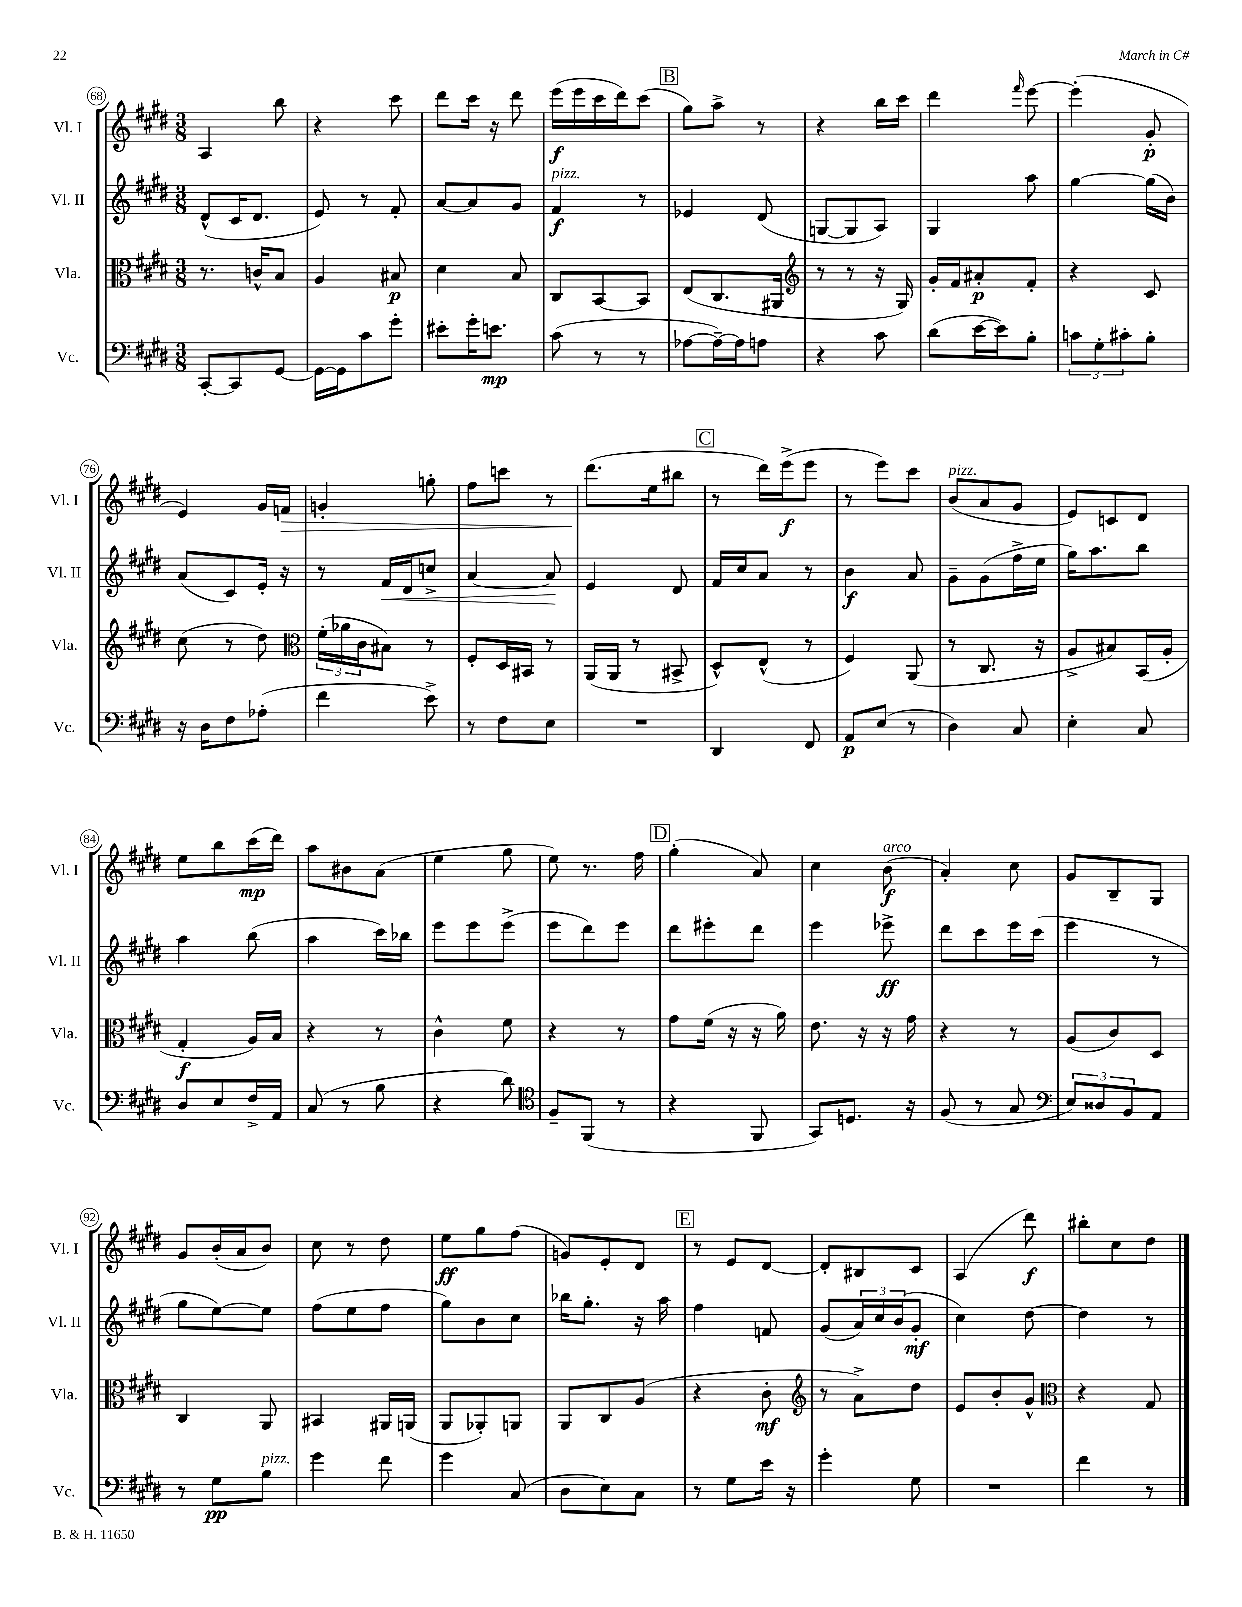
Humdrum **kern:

**kern	**kern	**kern	**kern
*staff4	*staff3	*staff2	*staff1
*clefF4	*clefC3	*clefG2	*clefG2
*k[f#c#g#d#]	*k[f#c#g#d#]	*k[f#c#g#d#]	*k[f#c#g#d#]
*M3/8	*M3/8	*M3/8	*M3/8
[8CC#'	8.r	(8d#^^	4A
8CC#]	.	16c#	.
.	16c^^	8.d#	.
[8GG#	8B	.	8bb
=	=	=	=
16GG#_	4A	8e)	4r
16GG#]	.	.	.
8c#	.	8r	.
8g#'	8B#	8f#'	8ccc#
=	=	=	=
8e#'	4d#	[8a	8ddd#
16g#'	.	8a]	16ccc#
8.e	.	.	16r
.	8B	8g#	8ddd#
=	=	=	=
(8c#	8C#	4f#	(16eee
.	.	.	16eee
8r	[8BB	.	16ccc#
.	.	.	16ddd#)
8r	8BB]	8r	(8ccc#
=	=	=	=
[8A-	(8E	4e-	8gg#)
16A-~_)	8.C#	.	8aa^
16A-]	.	.	.
8A	.	(8d#	8r
.	16AA#	.	.
=	=	=	=
*	*clefG2	*	*
4r	8r	[8G	4r
.	8r	8G]	.
8c#	16r	8A)	16bb
.	16G#)	.	16ccc#
=	=	=	=
(8d#	16g#'	4G#	4ddd#
.	16f#	.	.
[16e	8a#'	.	.
16e])	.	.	.
.	.	.	16qqfff#
8B'	8f#'	8aa	[8eee
=	=	=	=
12c	4r	[4gg#	(4eee']
12G#'	.	.	.
12c#'	.	.	.
8B'	8c#	(16gg#]	8g#'
.	.	16b)	.
=	=	=	=
16r	(8cc#	(8a	4e)
16D#	.	.	.
8F#	8r	8c#)	.
(8A-'	8dd#)	16e'	16g#
.	.	16r	16f
=	=	=	=
*	*clefC3	*	*
4f#	(24f#'	8r	4g'
.	24a-	.	.
.	24c#	.	.
.	8B#)	16f#	.
.	.	16d#	.
8e^)	8r	8cc^	8gg'
=	=	=	=
8r	8F#'	[4a	8ff#
8F#	16D#	.	8ccc
.	16BB#	.	.
8E	8r	8a]	8r
=	=	=	=
4.r	(16AA	4e	(8.ddd#
.	16AA	.	.
.	8r	.	.
.	.	.	16ee
.	8BB#^	8d#	8bb#
=	=	=	=
4DD#	8D#^^)	16f#	8r
.	.	16cc#	.
.	(8E^^	8a	16ddd#)
.	.	.	(16eee^
8FF#	8r	8r	8eee
=	=	=	=
8AA	4F#)	4b	8r
(8E	.	.	8eee)
8r	(8AA	8a	8ccc#
=	=	=	=
4D#)	8r	8g#~	(8b
.	8.C#	(8g#	8a
8C#	.	16ff#^	8g#
.	16r	16ee	.
=	=	=	=
4E'	8A^	16gg#)	8e)
.	.	8.aa	.
.	8B#)	.	8c
8C#	(16BB	8bb	8d#
.	16A'	.	.
=	=	=	=
8D#	4G#'	4aa	8ee
8E	.	.	8bb
16F#^	16A)	(8bb	(16ccc#
16AA	16B	.	16ddd#)
=	=	=	=
(8C#	4r	4aa	8aa
8r	.	.	8b#
8B	8r	16ccc#)	(8a
.	.	16bb-	.
=	=	=	=
4r	4c#^^	8eee	4ee
.	.	8eee	.
8d#)	8f#	(8eee^	8gg#
=	=	=	=
*clefC4	*	*	*
8F#~	4r	8eee	8ee)
(8FF#	.	8ddd#)	8.r
8r	8r	8eee	.
.	.	.	16ff#
=	=	=	=
4r	8g#	8ddd#	(4gg#'
.	(16f#	8eee#'	.
.	16r	.	.
8FF#	16r	8ddd#	8a)
.	16a)	.	.
=	=	=	=
8GG#)	8.e	4eee	4cc#
8.D	.	.	.
.	16r	.	.
.	16r	8eee-^	(8b
16r	16g#	.	.
=	=	=	=
(8F#	4r	8ddd#	4a')
8r	.	8ccc#	.
8G#	8r	16eee	8cc#
.	.	(16ccc#	.
=	=	=	=
*clefF4	*	*	*
12E)	(8A	4eee	8g#
12D##	.	.	.
.	8c#)	.	8B~
12BB	.	.	.
8AA	8D#	8r	8G#
=	=	=	=
8r	4C#	8gg#	8g#
8G#	.	[8ee)	(16b'
.	.	.	16a
8B	8AA	8ee]	8b)
=	=	=	=
4g#	4BB#	(8ff#	8cc#
.	.	8ee	8r
8f#	16AA#	8ff#	8dd#
.	(16AA	.	.
=	=	=	=
4g#	8AA	8gg#)	8ee
.	8AA-')	8b	8gg#
(8C#	8AA	8cc#	(8ff#
=	=	=	=
8D#	8AA	16bb-	8g)
.	.	8.gg#'	.
8E)	8C#	.	8e'
8C#	(8A	16r	8d#
.	.	16aa	.
=	=	=	=
8r	4r	4ff#	8r
8G#	.	.	8e
16e	8c#'	8f	[8d#
16r	.	.	.
=	=	=	=
*	*clefG2	*	*
4g#'	8r	(8g#	8d#']
.	8a^)	24a)	8B#
.	.	24cc#	.
.	.	(24b	.
8G#	8dd#	8g#'	8c#
=	=	=	=
4.r	8e	4cc#)	(4A
.	8b'	.	.
.	8g#^^	[8dd#	8ddd#)
=	=	=	=
*	*clefC3	*	*
4f#	4r	4dd#]	8bb#'
.	.	.	8cc#
8r	8G#	8r	8dd#
==	==	==	==
*-	*-	*-	*-
